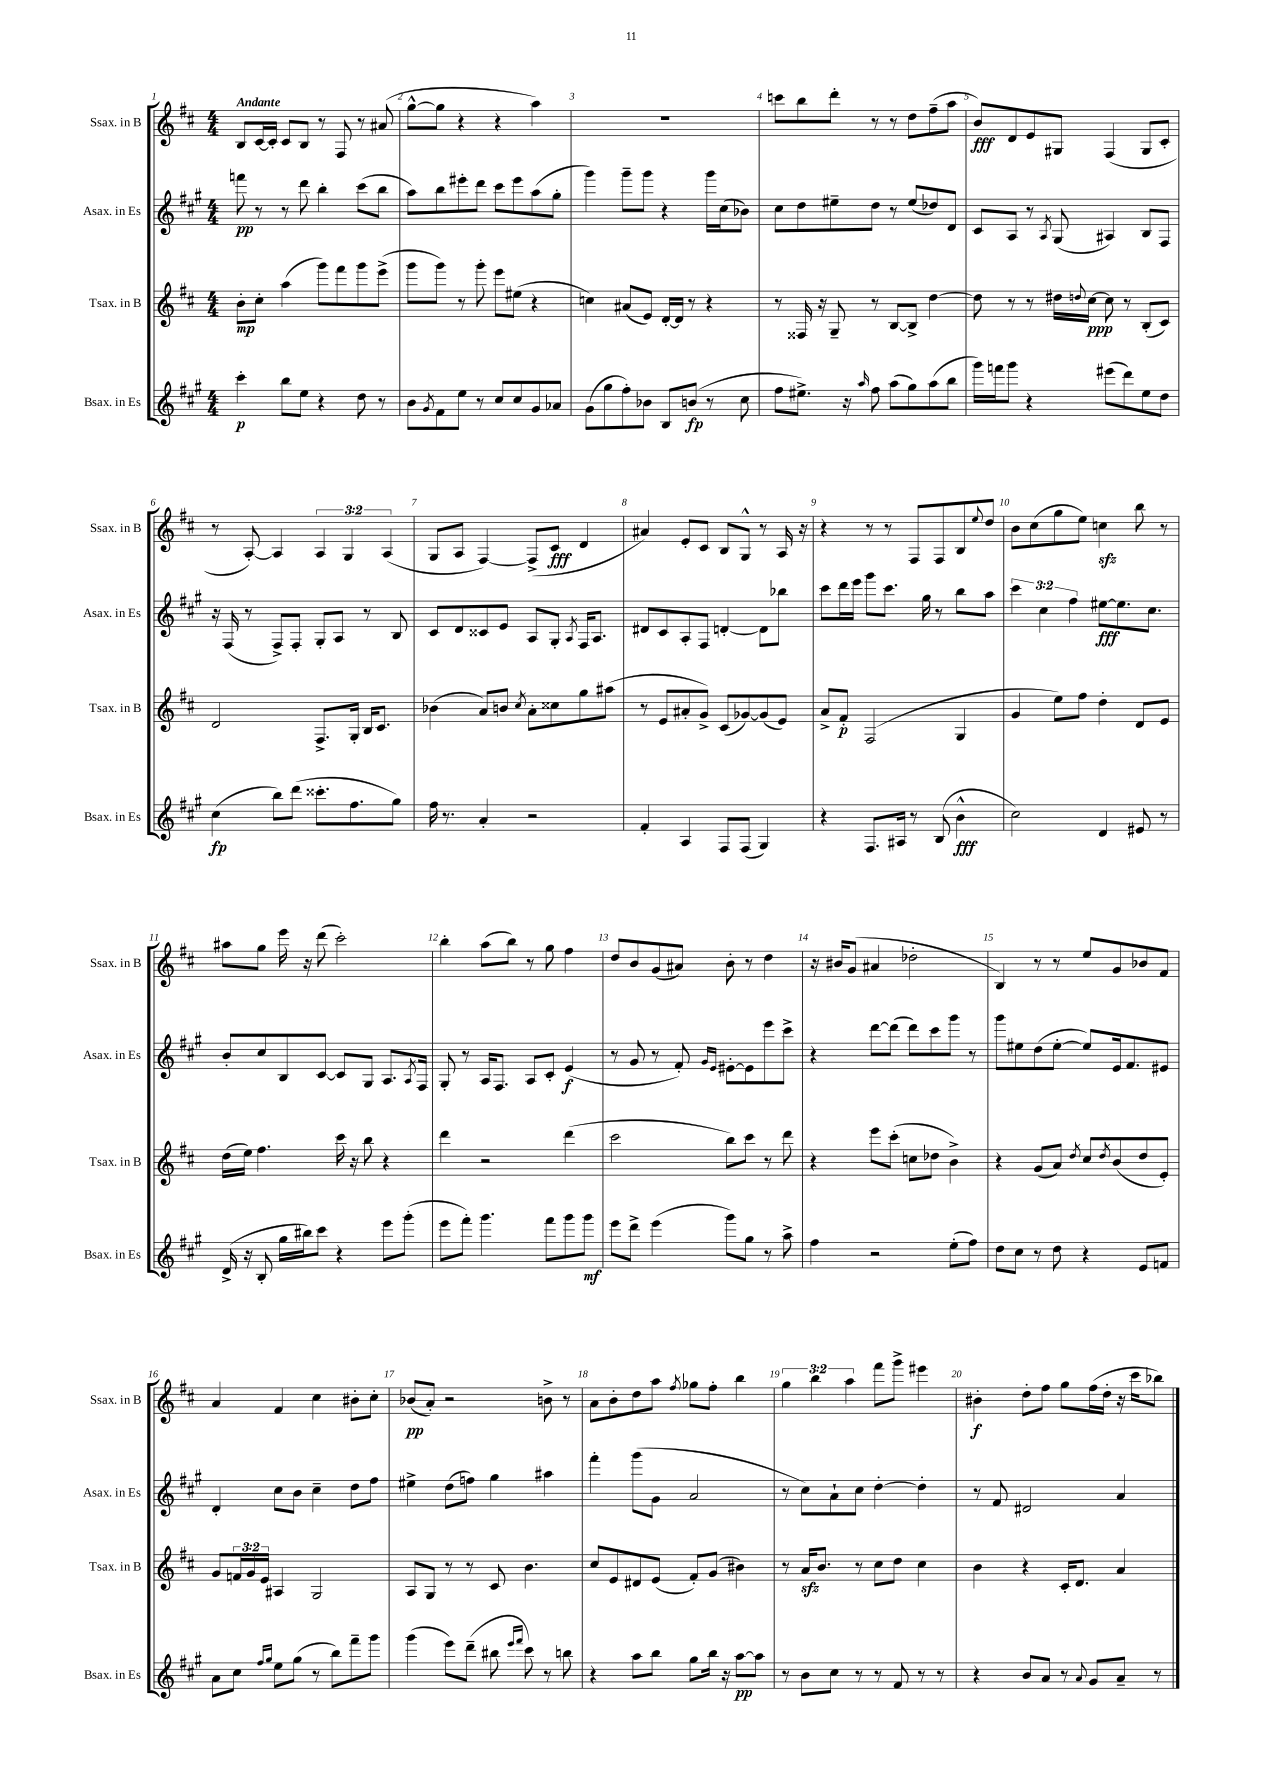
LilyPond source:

<<
\new StaffGroup <<
\new Staff = "s0" \with { instrumentName = "Ssax. in B" shortInstrumentName = "Ssax. in B" } {
    \clef treble \key d \major \numericTimeSignature \time 4/4 \override Staff.TupletNumber.text = #tuplet-number::calc-fraction-text \tempo "Andante"
    b8 cis'16~ cis'16-. cis'8 b8 r8 fis8 r8 ais'8( |
    g''8~-^ g''8 r4 r4 a''4) |
    R1 |
    c'''8 b''8 d'''8-. r8 r8 d''8 fis''8--( a''8 |
    b'8\fff) d'8 e'8 gis8 fis4( gis8 cis'8-. |
    r8 a8~-.) a4 \tuplet 3/2 { a4 g4 a4( } |
    g8 a8 fis4~) fis8->( cis'8\fff d'4 |
    ais'4) e'8-. cis'8 b8 g8-^ r8 a16 r16 |
    r4 r8 r8 fis8 fis8 b8 \appoggiatura { e''8 } d''8 |
    b'8 cis''8( g''8 e''8) c''4\sfz b''8 r8 |
    ais''8 g''8 e'''16 r16 d'''8( cis'''2-.) |
    b''4-. a''8( b''8) r8 g''8 fis''4 |
    d''8 b'8 g'8( ais'8) b'8-. r8 d''4 |
    r16 bis'16 g'8( ais'4 des''2-. |
    b4) r8 r8 e''8 g'8 bes'8 fis'8 |
    a'4 fis'4 cis''4 bis'8-. cis''8-. |
    bes'8\pp( a'8-.) r2 b'8-> r8 |
    a'8 b'8-. d''8 a''8 \acciaccatura { fis''8 } ges''8 fis''8-. b''4 |
    \tuplet 3/2 { g''4 b''4 a''4 } fis'''8 g'''8-> eis'''4 |
    bis'4-.\f d''8-. fis''8 g''8 fis''16( d''16-. r16 cis'''16 bes''8) \bar "|." |
}
\new Staff = "s1" \with { instrumentName = "Asax. in Es" shortInstrumentName = "Asax. in Es" } {
    \clef treble \key a \major \numericTimeSignature \time 4/4 \override Staff.TupletNumber.text = #tuplet-number::calc-fraction-text
    f'''8\pp r8 r8 d'''8 b''4-. cis'''8( b''8 |
    a''8) b''8 eis'''8-. d'''8 cis'''8 eis'''8 a''8( gis''8-. |
    gis'''4) gis'''8-- gis'''8 r4 gis'''16 cis''16( bes'8) |
    cis''8 d''8 eis''8-- d''8 r8 eis''8( des''8) d'8 |
    cis'8 a8 r8 \acciaccatura { a8 } gis8( ais4) b8 fis8 |
    r16 fis16( r8 fis8->) fis8-. gis8-. a8 r8 b8 |
    cis'8 d'8 cisis'8 e'8 a8 gis8-. \acciaccatura { a8 } fis16 a8. |
    dis'8 cis'8 a8-. fis8 d'4~-. d'8 bes''8 |
    cis'''8 d'''16 e'''16 gis'''8 cis'''8. gis''16 r8 b''8 a''8 |
    \tuplet 3/2 { cis'''4 cis''4 fis''4 } eis''8~\fff eis''8. cis''8. |
    b'8-. cis''8 b8 cis'8~ cis'8 gis8 a8. \acciaccatura { a8 } fis16 |
    gis8-. r8 a16 fis8. a8 cis'8-. e'4\f( |
    r8 gis'8 r8 fis'8-.) \grace { gis'16 e'16 } eis'8~-. eis'8 e'''8 cis'''8-> |
    r4 d'''8~ d'''8( d'''8) cis'''8 gis'''8 r8 |
    gis'''8 eis''8 d''8( eis''8~-. eis''8) e'16 fis'8. eis'8 |
    d'4-. cis''8 b'8 cis''4-- d''8 fis''8 |
    eis''4-> d''8( f''8) gis''4 ais''4 |
    fis'''4-. gis'''8( gis'8 a'2 |
    r8 cis''8) a'8-! cis''8 d''4~-. d''4-. |
    r8 fis'8 dis'2 a'4 \bar "|." |
}
\new Staff = "s2" \with { instrumentName = "Tsax. in B" shortInstrumentName = "Tsax. in B" } {
    \clef treble \key d \major \numericTimeSignature \time 4/4 \override Staff.TupletNumber.text = #tuplet-number::calc-fraction-text
    b'8-.\mp cis''8-. a''4( g'''8) fis'''8 g'''8 e'''8->( |
    g'''8 g'''8) r8 g'''8-. e'''8 eis''8( r4 |
    c''4) ais'8( e'8) d'16~-. d'16 r8 r4 |
    r8 fisis16 r16 g8-- r8 b8~ b8-> d''4~ |
    d''8 r8 r8 dis''16 \appoggiatura { d''8 } cis''16~\ppp cis''8 r8 b8-.( cis'8) |
    d'2 fis8.-> g16-. b16 cis'8. |
    bes'4( a'8) b'8 \acciaccatura { cis''8 } a'8-. cisis''8 g''8 ais''8( |
    r8 e'8 ais'8-. g'8->) cis'8( ges'8~) ges'8( e'8) |
    a'8-> fis'8-.\p fis2( g4 |
    g'4 e''8) fis''8 d''4-. d'8 e'8 |
    d''16( e''16) fis''4. cis'''16 r16 b''8 r4 |
    d'''4 r2 d'''4( |
    cis'''2 b''8) cis'''8 r8 d'''8 |
    r4 e'''8 cis'''8-.( c''8 des''8 b'4->) |
    r4 g'8( a'8) \acciaccatura { d''8 } cis''8 \acciaccatura { d''8 } b'8( d''8 e'8-.) |
    g'8 \tuplet 3/2 { f'16 g'16 e'16 } ais4 g2 |
    a8 g8 r8 r8 cis'8 b'4. |
    cis''8 e'8 dis'8 e'8( fis'8-.) g'8( bis'4) |
    r8 a'16\sfz b'8. r8 cis''8 d''8 cis''4 |
    b'4 r4 cis'16-. d'8. a'4 \bar "|." |
}
\new Staff = "s3" \with { instrumentName = "Bsax. in Es" shortInstrumentName = "Bsax. in Es" } {
    \clef treble \key a \major \numericTimeSignature \time 4/4
    cis'''4-.\p b''8 e''8 r4 d''8 r8 |
    b'8 \acciaccatura { gis'8 } fis'8 e''8 r8 cis''8 cis''8 gis'8 aes'8 |
    gis'8( gis''8 fis''8-.) bes'8 b8 b'8\fp( r8 cis''8 |
    fis''8 eis''8.->) r16 \grace { a''16 } fis''8 a''8( gis''8) a''8( b''8 |
    gis'''16) f'''16 gis'''8 r4 eis'''8( d'''8) e''8 d''8 |
    cis''4\fp( b''8) d'''8( cisis'''8.-. fis''8. gis''8) |
    fis''16 r8. a'4-. r2 |
    fis'4-. a4 fis8 fis8( gis4) |
    r4 fis8. ais16 r8 b8( b'4-^\fff |
    cis''2) d'4 eis'8 r8 |
    d'16->( r16 b8-. gis''16 bis''16) cis'''8 r4 e'''8 gis'''8-.( |
    e'''8 fis'''8-.) gis'''4. fis'''8 gis'''8 gis'''8\mf |
    e'''8 d'''8-> e'''4( gis'''8) gis''8 r8 a''8-> |
    fis''4 r2 e''8-.( fis''8) |
    d''8 cis''8 r8 d''8 r4 e'8 f'8 |
    a'8 cis''8 \grace { fis''16 gis''16 } e''8 gis''8( r8 b''8) fis'''8-- gis'''8 |
    gis'''4( e'''8) d'''8--( bis''8 \grace { e'''16 fis'''16 } cis'''8) r8 b''8 |
    r4 a''8 b''8 gis''8 b''16 r16 a''8~\pp a''8 |
    r8 b'8 cis''8 r8 r8 fis'8 r8 r8 |
    r4 b'8 a'8 r8 \appoggiatura { a'8 } gis'8 a'8-- r8 \bar "|." |
}
>>
>>
\layout { \context { \Score \override BarNumber.break-visibility = ##(#f #t #t) barNumberVisibility = #all-bar-numbers-visible } }
